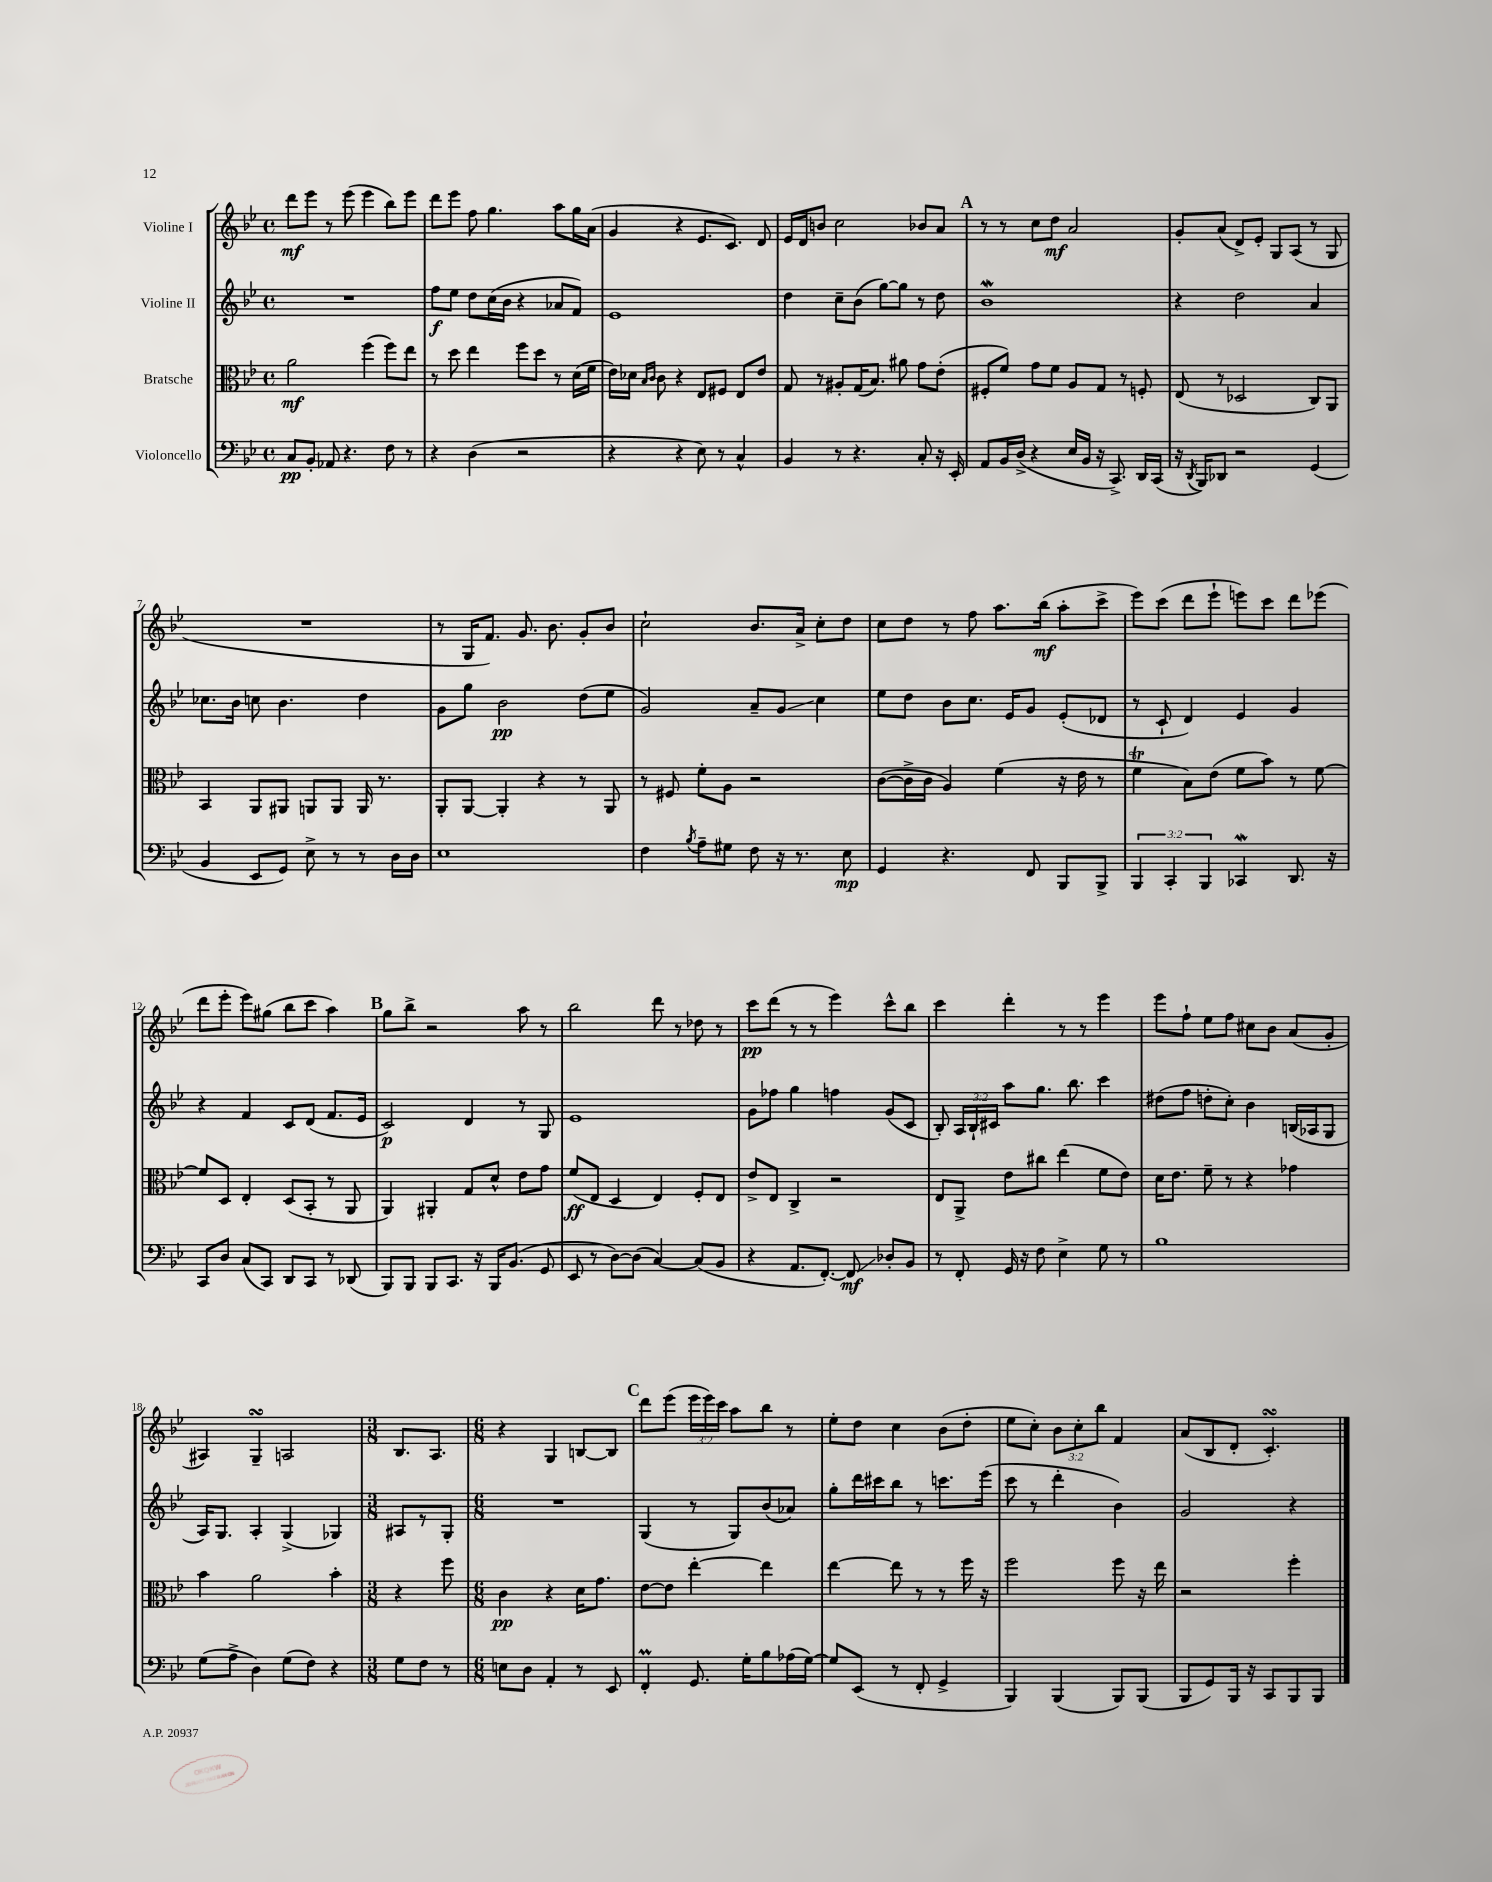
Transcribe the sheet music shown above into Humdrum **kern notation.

**kern	**kern	**kern	**kern
*staff4	*staff3	*staff2	*staff1
*clefF4	*clefC3	*clefG2	*clefG2
*k[b-e-]	*k[b-e-]	*k[b-e-]	*k[b-e-]
*M4/4	*M4/4	*M4/4	*M4/4
*met(c)	*met(c)	*met(c)	*met(c)
8C	2a	1r	8ddd
8BB-'	.	.	8eee-
8AA-	.	.	8r
4.r	.	.	(8eee-
.	(4ff	.	4eee-
8F	8ff)	.	8bb-)
8r	8ee-	.	8eee-
=	=	=	=
4r	8r	8ff	8ddd
.	8dd	8ee-	8eee-
(4D	4ee-	8dd	8ff
.	.	(16cc	4.gg
.	.	16b-	.
2r	8ff	4r	.
.	8dd	.	.
.	8r	8a-	8aa
.	(16d	8f)	16gg
.	16f	.	(16a
=	=	=	=
4r	16e-)	1e-	4g
.	16d-	.	.
.	16qqB-	.	.
.	16qqc	.	.
.	8c	.	.
4r	4r	.	4r
8E-)	8E-	.	8.e-
8r	8F#	.	.
.	.	.	8.c)
4C^^	8E-	.	.
.	8e-	.	8d
=	=	=	=
4BB-	8G	4dd	16e-
.	.	.	16d
.	8r	.	8b
8r	8A#'	8cc~	2cc
4.r	(16G	(8b-	.
.	8.B-)	.	.
.	.	[8gg)	.
.	8a#	8gg]	.
8C'	8g	8r	8b-
16r	(8e-'	8dd	8a
16EE-'	.	.	.
=	=	=	=
8AA	8F#'	1b-	8r
16BB-	8f)	.	8r
(16D^	.	.	.
4r	8g	.	8cc
.	8f	.	8dd
16E-	8A	.	2a
16BB-	.	.	.
16r	8G	.	.
8.CC^)	.	.	.
.	8r	.	.
16DD	8F'	.	.
(16CC	.	.	.
=	=	=	=
16r	(8E-	4r	8g'
8qDD	.	.	.
16BBB-)	.	.	.
8DD-	8r	.	(8a
2r	2D-	2dd	8d^)
.	.	.	8e-'
.	.	.	8G
.	.	.	(8A
(4GG	8C)	4a	8r
.	8AA	.	8G
=	=	=	=
4BB-	4BB-	8.cc-	1r
.	.	16b-	.
8EE-	8AA	8cc	.
8GG)	8AA#	4.b-	.
8E-^	8AA	.	.
8r	8AA	.	.
8r	16AA	4dd	.
.	8.r	.	.
16D	.	.	.
16D	.	.	.
=	=	=	=
1E-	8AA'	8g	8r
.	[8AA	8gg	16G
.	.	.	8.f)
.	4AA']	2b-	.
.	.	.	8.g
.	4r	.	.
.	.	.	8.b-
.	8r	(8dd	8g'
.	8AA	8ee-	8b-
=	=	=	=
4F	8r	2g)	2cc`
.	8F#	.	.
8qB-	.	.	.
8A~	8f'	.	.
8G#	8A	.	.
8F	2r	8a~	8.b-
16r	.	8g	.
8.r	.	.	16a^
.	.	4cc	8cc'
8E-	.	.	8dd
=	=	=	=
4GG	([8c	8ee-	8cc
.	16c^]	8dd	8dd
.	16c	.	.
4.r	4A)	8b-	8r
.	.	8.cc	8ff
.	(4f	.	8.aa
.	.	16e-	.
8FF	.	8g	.
.	.	.	(16bb-
8BBB-	16r	(8e-'	8aa'
.	16e-	.	.
8BBB-^	8r	8d-	8ccc^
=	=	=	=
6BBB-	4f	8r	8eee-)
.	.	8c`	(8ccc
6CC'	.	.	.
.	8B-)	4d)	8ddd
6BBB-	.	.	.
.	(8e-	.	8eee-`
4CC-	8f	4e-	8eee)
.	8b-)	.	8ccc
8.DD	8r	4g	8ddd
.	[8f	.	(8eee-
16r	.	.	.
=	=	=	=
8CC	8f]	4r	8ddd
8D	8D	.	8eee-'
(8C	4E-'	4f	8eee-)
8CC)	.	.	(8gg#
8DD	(8D	8c	8bb-
8CC	8BB-'	(8d	8ccc
8r	8r	8.f	4aa)
(8DD-	8AA	.	.
.	.	16e-	.
=	=	=	=
8BBB-)	4AA)	2c)	8gg
8BBB-	.	.	8bb-^
8BBB-	4AA#'	.	2r
8.CC	.	.	.
.	8G	4d	.
16r	.	.	.
16BBB-	8d^^	.	.
(8.BB-	.	.	.
.	8e-	8r	8aa
8GG	8g	8G	8r
=	=	=	=
8EE-	(8f	1e-	2bb-
8r	8E-	.	.
[8D)	4D	.	.
(8D]	.	.	.
[4C)	4E-)	.	8ddd
.	.	.	8r
(8C]	8F'	.	8dd-
8BB-	8E-	.	8r
=	=	=	=
4r	8e-^	8g	8ccc
.	8E-	8ff-	(8ddd
8.AA	4C^	4gg	8r
.	.	.	8r
[8.FF')	.	.	.
.	2r	4ff	4eee-)
8FF]	.	.	.
8D-'	.	(8g	8ccc^^
8BB-	.	8c	8bb-
=	=	=	=
8r	8E-	8B-')	4ccc
8FF'	8AA^	24A	.
.	.	24B-`	.
.	.	24c#	.
16GG	8e-	8aa	4ddd'
16r	.	.	.
8F	8cc#	8.gg	.
4E-^	(4ee-	.	8r
.	.	8.bb-	.
.	.	.	8r
8G	8f	4ccc	4eee-
8r	8e-)	.	.
=	=	=	=
1B-	16d	(8dd#	8eee-
.	8.e-	.	.
.	.	8ff	8ff`
.	8f~	8dd'	8ee-
.	8r	8cc')	8ff
.	4r	4b-	8cc#
.	.	.	8b-
.	4g-	(16B	(8a
.	.	16A-	.
.	.	8G	8g'
=	=	=	=
(8G	4b-	16A)	4A#)
.	.	8.G	.
8A^	.	.	.
4D)	2a	4A'	4G~
(8G	.	(4G^	2A
8F)	.	.	.
4r	4b-'	4G-)	.
=	=	=	=
*M3/8	*M3/8	*M3/8	*M3/8
8G	4r	8A#	8.B-
8F	.	8r	.
.	.	.	8.A
8r	8ff	8G'	.
=	=	=	=
*M6/8	*M6/8	*M6/8	*M6/8
8E	4c	2.r	4r
8D	.	.	.
4AA'	4r	.	4G
8r	16d	.	[8B
.	8.g	.	.
8EE-	.	.	8B]
=	=	=	=
4FF'	[8e-	(4G	8ddd
.	8e-]	.	(8eee-
8.GG	[4ee-'	8r	24eee-
.	.	.	24eee-)
.	.	.	24ccc
.	.	8G)	8aa
16G'	.	.	.
8B-	4ee-]	(8b-	8bb-
(16A-	.	8a-)	8r
[16G)	.	.	.
=	=	=	=
8G]	[4ee-	8gg'	8ee-'
(8EE-	.	16ddd	8dd
.	.	16ccc#	.
8r	8ee-]	8bb-	4cc
8FF'	8r	8r	.
4GG^	8r	8.ccc	(8b-
.	16ff	.	8dd'
.	16r	(16eee-	.
=	=	=	=
4BBB-)	2ff	8ccc	8ee-
.	.	8r	8cc')
(4BBB-	.	4ddd'	12b-
.	.	.	12cc'
.	.	.	12bb-
8BBB-)	8ff	4b-)	4f
(8BBB-	16r	.	.
.	16ee-	.	.
=	=	=	=
8BBB-	2r	2g	(8a
8GG)	.	.	8B-
16BBB-	.	.	8d'
16r	.	.	.
8CC	.	.	4.c')
8BBB-	4ff'	4r	.
8BBB-	.	.	.
==	==	==	==
*-	*-	*-	*-
